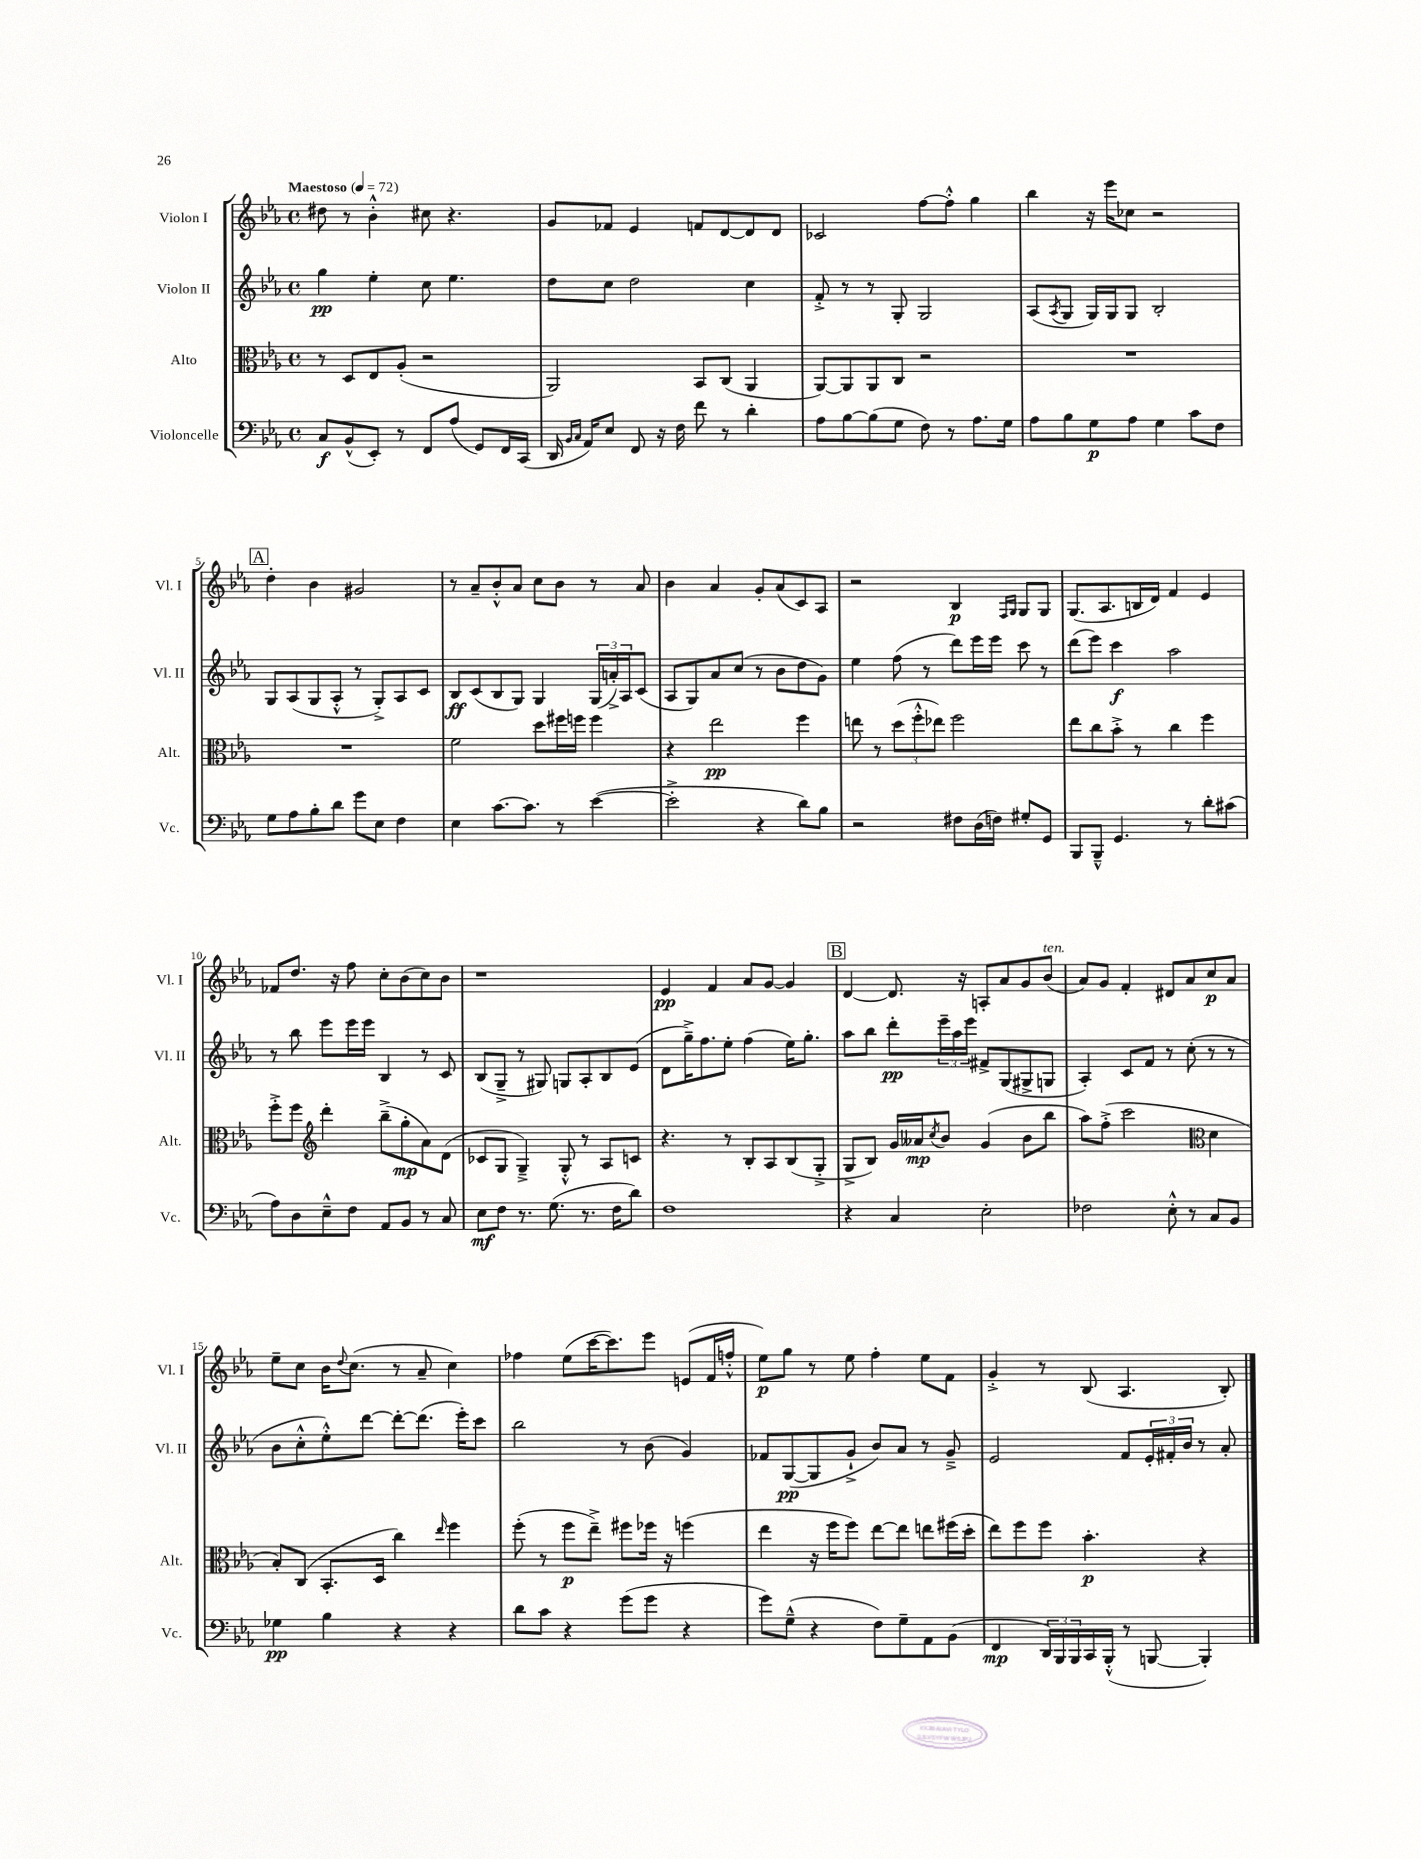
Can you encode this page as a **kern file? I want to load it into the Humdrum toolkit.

**kern	**kern	**kern	**kern
*staff4	*staff3	*staff2	*staff1
*clefF4	*clefC3	*clefG2	*clefG2
*k[b-e-a-]	*k[b-e-a-]	*k[b-e-a-]	*k[b-e-a-]
*M4/4	*M4/4	*M4/4	*M4/4
*met(c)	*met(c)	*met(c)	*met(c)
*MM72	*MM72	*MM72	*MM72
8C	8r	4gg	8dd#
(8BB-^^	8D	.	8r
8EE-')	8E-	4ee-'	4b-'^^
8r	(8A-'	.	.
8FF	2r	8cc	8cc#
(8A-	.	4.ee-	4.r
8GG)	.	.	.
16FF	.	.	.
(16CC	.	.	.
=	=	=	=
16DD	2AA-)	8dd	8g
16qqBB-	.	.	.
16qqC	.	.	.
16AA-)	.	.	.
8E-	.	8cc	8f-
8FF	.	2dd	4e-
16r	.	.	.
16F	.	.	.
8f	8BB-	.	8f
8r	(8C	.	[8d
4d'	4AA-	4cc	8d]
.	.	.	8d
=	=	=	=
8A-	[8AA-)	8f'^	2c-
[8B-	8AA-]	8r	.
(8B-]	8AA-	8r	.
8G	8C	8G'	.
8F)	2r	2G	[8ff
8r	.	.	8ff'^^]
8.A-	.	.	4gg
16G	.	.	.
=	=	=	=
8A-	1r	(8A-	4bb-
.	.	8qA-	.
8B-	.	8G	.
8G	.	16G)	16r
.	.	16G	16eee-
8A-	.	8G	8cc-
4G	.	2B-'	2r
8c	.	.	.
8F	.	.	.
=	=	=	=
8G	1r	8G	4dd'
8A-	.	(8A-	.
8B-'	.	8G	4b-
8d	.	8A-'^^	.
8g	.	8r	2g#
8E-	.	8G'^)	.
4F	.	8A-	.
.	.	8c	.
=	=	=	=
4E-	2f	8B-	8r
.	.	(8c	8a-~
[8.c	.	8B-	8b-'^^
.	.	8G)	8a-
8.c]	.	.	.
.	8dd	4G	8cc
8r	16ff#	.	8b-
.	16ff	.	.
([4e-	4ff	(24G	8r
.	.	24a'^)	.
.	.	24A-	.
.	.	(8c	8a-
=	=	=	=
2e-'^]	4r	8A-	4b-
.	.	8G)	.
.	2ee-	8a-	4a-
.	.	(8cc	.
4r	.	8r	8g'
.	.	8b-	(8a-
8d)	4ff	8dd	8c)
8B-	.	8g)	8A-
=	=	=	=
2r	8ee	4ee-	2r
.	8r	.	.
.	(12dd	(8ff	.
.	12ff'^^	.	.
.	.	8r	.
.	12ee-)	.	.
8F#	2ff	8ddd)	4B-
(16D	.	16eee-	.
16F)	.	16eee-	.
.	.	.	16qqF
.	.	.	16qqG
8G#'	.	8ccc	8G
8GG	.	8r	8G
=	=	=	=
8BBB-	8ee-	(8ddd	(8.G
8BBB-~^^	8cc	8eee-)	.
.	.	.	8.A-
4.GG	8b-'^	4ccc	.
.	8r	.	16B
.	.	.	16d)
.	4cc	2aa-	4f
8r	.	.	.
8d'	4ff	.	4e-
(8c#	.	.	.
=	=	=	=
8A-)	8ff'^	8r	8f-
8D	8ff	8bb-	8.dd
*	*clefG2	*	*
8E-~^^	4ddd'	8eee-	.
.	.	.	16r
8F	.	16eee-	8ff
.	.	16eee-	.
8AA-	(8bb-~^	4B-	8cc'
8BB-	8gg'	.	(8b-
8r	8a-)	8r	8cc)
8C	(8d	8c	8b-
=	=	=	=
8E-	8c-	(8B-	1r
8F	8G	8G~^	.
8.r	4G~^)	8r	.
.	.	8G#)	.
(8.G	.	.	.
.	8G'^^	8G	.
8.r	8r	8A-'	.
.	8A-	8B-	.
16F	.	.	.
8d)	8c	(8e-	.
=	=	=	=
1F	4.r	8d	4e-
.	.	16gg~^)	.
.	.	8.ff	.
.	.	.	4f
.	8r	8ee-'	.
.	8B-'	(4ff	8a-
.	8A-	.	[8g
.	(8B-	16ee-)	4g]
.	.	8.gg'	.
.	8G'^	.	.
=	=	=	=
4r	8G^	8aa-	[4d
.	8B-)	8bb-	.
4C	16g	8ddd'	8.d]
.	16a--	.	.
.	8qcc	.	.
.	8b-	24eee-~	.
.	.	24aa-	.
.	.	.	16r
.	.	24eee-	.
2E-'	(4g	8f#^	8A'
.	.	(8G	8a-
.	8b-	8G#^	8g
.	8bb-	8G	(8b-
=	=	=	=
2F-	8aa-)	4A-')	8a-)
.	(8ff'^	.	8g
.	2ccc	8c	4f'
.	.	8f	.
8E-'^^	.	8r	8d#
8r	.	(8cc'	8a-
*	*clefC3	*	*
8C	4d	8r	8cc
8BB-	.	8r	8a-
=	=	=	=
4G-	8B-')	8b-	8ee-~
.	(8C	8cc'^^	8cc
4B-	8.BB-'	8ee-'^^)	16b-
.	.	.	8qqdd
.	.	.	(8.cc
.	.	[8ddd	.
.	16D	.	.
4r	4cc)	8ddd'_	8r
.	.	(8.ddd]	8a-~
.	16qqee-	.	.
4r	4ff	.	4cc)
.	.	16eee-')	.
.	.	8ccc	.
=	=	=	=
8d	(8ff'	2bb-	4ff-
8c	8r	.	.
4r	8ff	.	(8ee-
.	8ee-~^)	.	[16ccc
.	.	.	8.ccc])
(8g	8ff#	8r	.
8g	16ff-	(8b-	8eee-
.	16r	.	.
4r	(4ff	4g)	(8e
.	.	.	16f
.	.	.	16ff'^^
=	=	=	=
8g)	4ee-	8f-	8ee-)
(8G~^^	.	([8G	8gg
4r	16r	8G]	8r
.	16ff	.	.
.	8ff)	8g`^	8ee-
8F)	[8ee-	8b-)	4ff'
8G~	8ee-]	8a-	.
8AA-	8ee	8r	8ee-
(8BB-	(16ff#	8g~^	8f
.	16dd'	.	.
=	=	=	=
4FF	8ee-)	2e-	4g'^
.	8ff	.	.
24DD)	8ff	.	8r
24BBB-	.	.	.
24BBB-	.	.	.
16CC	4.b-'	.	(8B-
(16BBB-'^^	.	.	.
8r	.	8f	4.A-
[8BBB	.	24e-'	.
.	.	24f#'	.
.	.	24b-	.
4BBB'])	4r	8r	.
.	.	8a-'	8B-')
==	==	==	==
*-	*-	*-	*-
